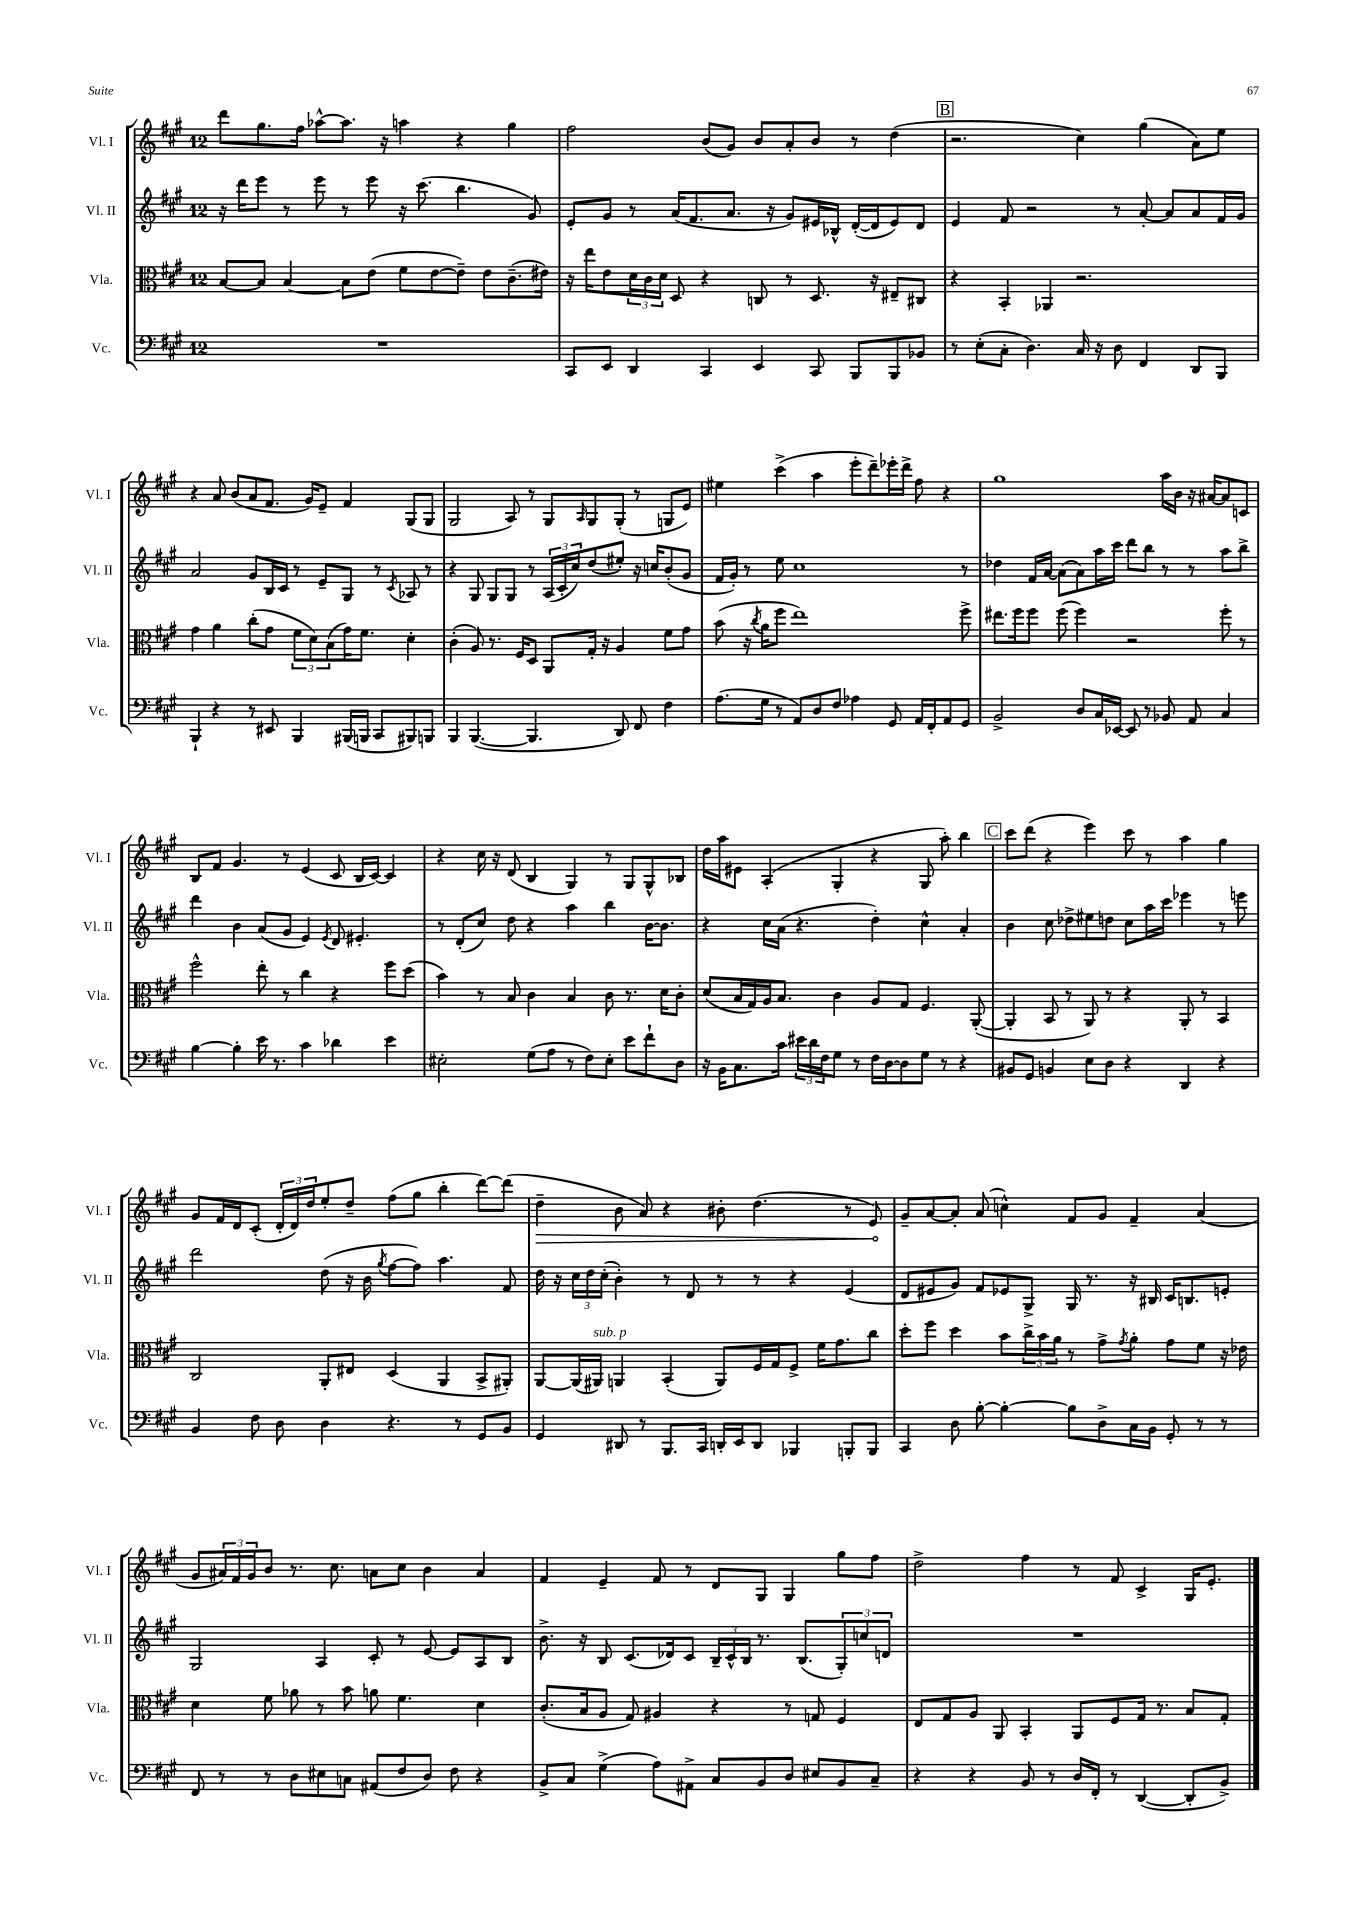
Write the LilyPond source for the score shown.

<<
\new StaffGroup <<
\new Staff = "s0" \with { instrumentName = "Vl. I" shortInstrumentName = "Vl. I" } {
    \clef treble \key a \major \once \override Staff.TimeSignature.style = #'single-digit \time 12/8
    d'''8 gis''8. fis''16 aes''8~-^ aes''8. r16 a''4 r4 gis''4 |
    fis''2 b'8( gis'8) b'8 a'8-. b'8 r8 d''4( |
    \mark \markup { \box "B" } r2. cis''4) gis''4( a'8) e''8 |
    r4 a'8 b'8( a'8 fis'8. gis'16) e'8-- fis'4 gis8( gis8 |
    gis2 a8) r8 gis8 \grace { a16 } gis8 gis8-.( r8 g8 e'8) |
    eis''4 cis'''4->( a''4 e'''8-. d'''8--) ees'''16-. d'''16-> fis''8 r4 |
    gis''1 a''16 b'16 r16 ais'16~ ais'8 c'8 |
    b8 fis'8 gis'4. r8 e'4( cis'8 b16 cis'16~) cis'4 |
    r4 cis''16 r16 d'8( b4 gis4) r8 gis8 gis8-^ bes8 |
    d''16 a''16 eis'8 a4-.( gis4-. r4 gis8 a''8-.) b''4 |
    \mark \markup { \box "C" } cis'''8 d'''8( r4 e'''4) cis'''8 r8 a''4 gis''4 |
    gis'8 fis'16 d'16 cis'8-.( \tuplet 3/2 { d'16-. d'16) d''16 } e''8-. d''8-- fis''8( gis''8 b''4-. d'''8~) d'''8( |
    \once \override Hairpin.circled-tip = ##t d''4--\> b'8 a'8) r4 bis'8-. d''4.( r8 e'8\!) |
    gis'8-- a'8~ a'8-. a'8( c''4-^) fis'8 gis'8 fis'4-- a'4( |
    gis'8 \tuplet 3/2 { ais'16) fis'16 gis'16 } b'8 r8. cis''8. a'8 cis''8 b'4 a'4 |
    fis'4 e'4-- fis'8 r8 d'8 gis8 gis4 gis''8 fis''8 |
    d''2-> fis''4 r8 fis'8 cis'4-> gis16 e'8.-. \bar "|." |
}
\new Staff = "s1" \with { instrumentName = "Vl. II" shortInstrumentName = "Vl. II" } {
    \clef treble \key a \major \once \override Staff.TimeSignature.style = #'single-digit \time 12/8
    r16 d'''16 e'''8 r8 e'''8 r8 e'''8 r16 cis'''8.( b''4. gis'8) |
    e'8-. gis'8 r8 a'16( fis'8. a'8. r16 gis'8) eis'16 bes16-^ d'16~-.( d'16 eis'8) d'8 |
    \mark \markup { \box "B" } e'4 fis'8 r2 r8 a'8~-. a'8 a'8 fis'16 gis'16 |
    a'2 gis'8 b16 cis'16 r8 e'8-- gis8 r8 \acciaccatura { cis'8 } aes8 r8 |
    r4 gis8 gis8 gis8 r8 \tuplet 3/2 { a16( cis'16-. cis''16) } d''8( eis''8-.) r16 c''16 b'8-.( gis'8 |
    fis'16 gis'16-.) r8 e''8 cis''1 r8 |
    des''4 fis'16 a'16~ a'8( a'8) a''16 cis'''16 d'''8 b''8 r8 r8 a''8 b''8-> |
    d'''4 b'4 a'8( gis'8 e'4) \acciaccatura { e'8 } d'8 eis'4.-. |
    r8 d'8-.( cis''8) d''8 r4 a''4 b''4 b'16~ b'8. |
    r4 cis''16 a'16( r4. d''4-.) cis''4-^ a'4-. |
    \mark \markup { \box "C" } b'4 cis''8 des''8-> eis''8 d''8 cis''8 a''16 cis'''16 ees'''4 r8 e'''8 |
    d'''2 d''8( r16 b'16 \acciaccatura { gis''8 } fis''8~ fis''8) a''4. fis'8 |
    d''16 r16 \tuplet 3/2 { cis''16 d''16 cis''16-.( } b'4-.) r8 d'8 r8 r8 r4 e'4( |
    d'8 eis'8 gis'8) fis'8 ees'8 gis8-> gis16 r8. r16 bis16 cis'16 b8. e'8-. |
    gis2 a4 cis'8-. r8 e'8~ e'8 a8 b8 |
    b'8.-> r16 b8 cis'8.( des'16) cis'8 \tuplet 3/2 { b16-- cis'16-^ b16 } r8. b8.( \tuplet 3/2 { gis8-.) c''8 d'8 } |
    R1. \bar "|." |
}
\new Staff = "s2" \with { instrumentName = "Vla." shortInstrumentName = "Vla." } {
    \clef alto \key a \major \once \override Staff.TimeSignature.style = #'single-digit \time 12/8
    b8~ b8 b4~ b8 e'8( fis'8 e'8~ e'8--) e'8 cis'8.--( eis'16) |
    r16 e''16 e'8 \tuplet 3/2 { d'16 cis'16 d'16 } d8 r4 c8 r8 d8. r16 eis8-- cis8 |
    \mark \markup { \box "B" } r4 b,4-. aes,4 r2. |
    gis'4 a'4 cis''8-.( gis'8 \tuplet 3/2 { fis'8 d'8) b8( } gis'16) fis'8. d'4-. |
    cis'4-.( a8) r8. fis16 d8 a,8 gis16-. r16 a4 fis'8 gis'8 |
    b'8( r16 \acciaccatura { cis''8 } a'16 fis''8 e''1) fis''8-> |
    eis''8. fis''16 fis''8 fis''8( fis''4) r2 fis''8-. r8 |
    fis''2-^ e''8-. r8 cis''4 r4 fis''8 d''8( |
    b'4) r8 b8 cis'4 b4 cis'8 r8. d'16 cis'8-. |
    d'8( b16 gis16) a16 b8. cis'4 a8 gis8 fis4. a,8~-.( |
    \mark \markup { \box "C" } a,4-. b,8 r8 a,8) r8 r4 a,8-. r8 b,4 |
    cis2 a,8-. eis8 d4( a,4 b,8-> ais,8-.) |
    a,8~ a,16( ais,16^\markup { \italic "sub. p" }) a,4 b,4-.( a,8) fis16 gis16 fis8-> fis'16 gis'8. cis''8 |
    d''8-. fis''8 d''4 b'8 \tuplet 3/2 { cis''16-> b'16 a'16 } r8 gis'8-> \acciaccatura { gis'8 } a'8-. gis'8 fis'8 r16 ees'16 |
    d'4 fis'8 aes'8 r8 b'8 a'8 fis'4. d'4 |
    cis'8.-.( b16 a8 gis8) ais4 r4 r8 g8 fis4 |
    e8 gis8 a8 a,8 b,4-. a,8 fis8 gis16 r8. b8 gis8-. \bar "|." |
}
\new Staff = "s3" \with { instrumentName = "Vc." shortInstrumentName = "Vc." } {
    \clef bass \key a \major \once \override Staff.TimeSignature.style = #'single-digit \time 12/8
    R1. |
    cis,8 e,8 d,4 cis,4 e,4 cis,8 b,,8 b,,8 bes,8 |
    \mark \markup { \box "B" } r8 e8-.( cis8-. d4.) cis16 r16 d8 fis,4 d,8 b,,8 |
    b,,4-! r4 r8 eis,8 b,,4 bis,,16( b,,16 cis,8 bis,,8) b,,8 |
    b,,4 b,,4.~( b,,4. d,8) fis,8 fis4 |
    a8.( gis16 r8 a,8) d8 fis8 aes4 gis,8 a,16 fis,16-. a,8 gis,8 |
    b,2-> d8 cis16 ees,16~ ees,8 r8 bes,8 a,8 cis4 |
    b4~ b4-. e'16 r8. cis'4 des'4 e'4 |
    eis2-. gis8( a8 r8 fis8) eis8-. e'8 fis'8-! d8 |
    r16 b,16 cis8. cis'16 \tuplet 3/2 { eis'16 d'16 fis16 } gis8 r8 fis16 d16~ d8 gis8 r8 r4 |
    \mark \markup { \box "C" } bis,8 gis,8 b,4 e8 d8 r4 d,4 r4 |
    b,4 fis8 d8 d4 r4. r8 gis,8 b,8 |
    gis,4 dis,8 r8 b,,8. cis,16 d,16-. e,16 d,8 bes,,4 b,,8-. b,,8 |
    cis,4 d8 b8~-. b4~-. b8 d8-> cis16 b,16 gis,8-. r8 r8 |
    fis,8 r8 r8 d8 eis8 c8 ais,8( fis8 d8) fis8 r4 |
    b,8-> cis8 gis4->( a8) ais,8-> cis8 b,8 d8 eis8 b,8 cis8-- |
    r4 r4 b,8 r8 d16 fis,16-. r8 d,4~( d,8-. b,8->) \bar "|." |
}
>>
>>
\layout { \context { \Score \remove "Bar_number_engraver" } }
